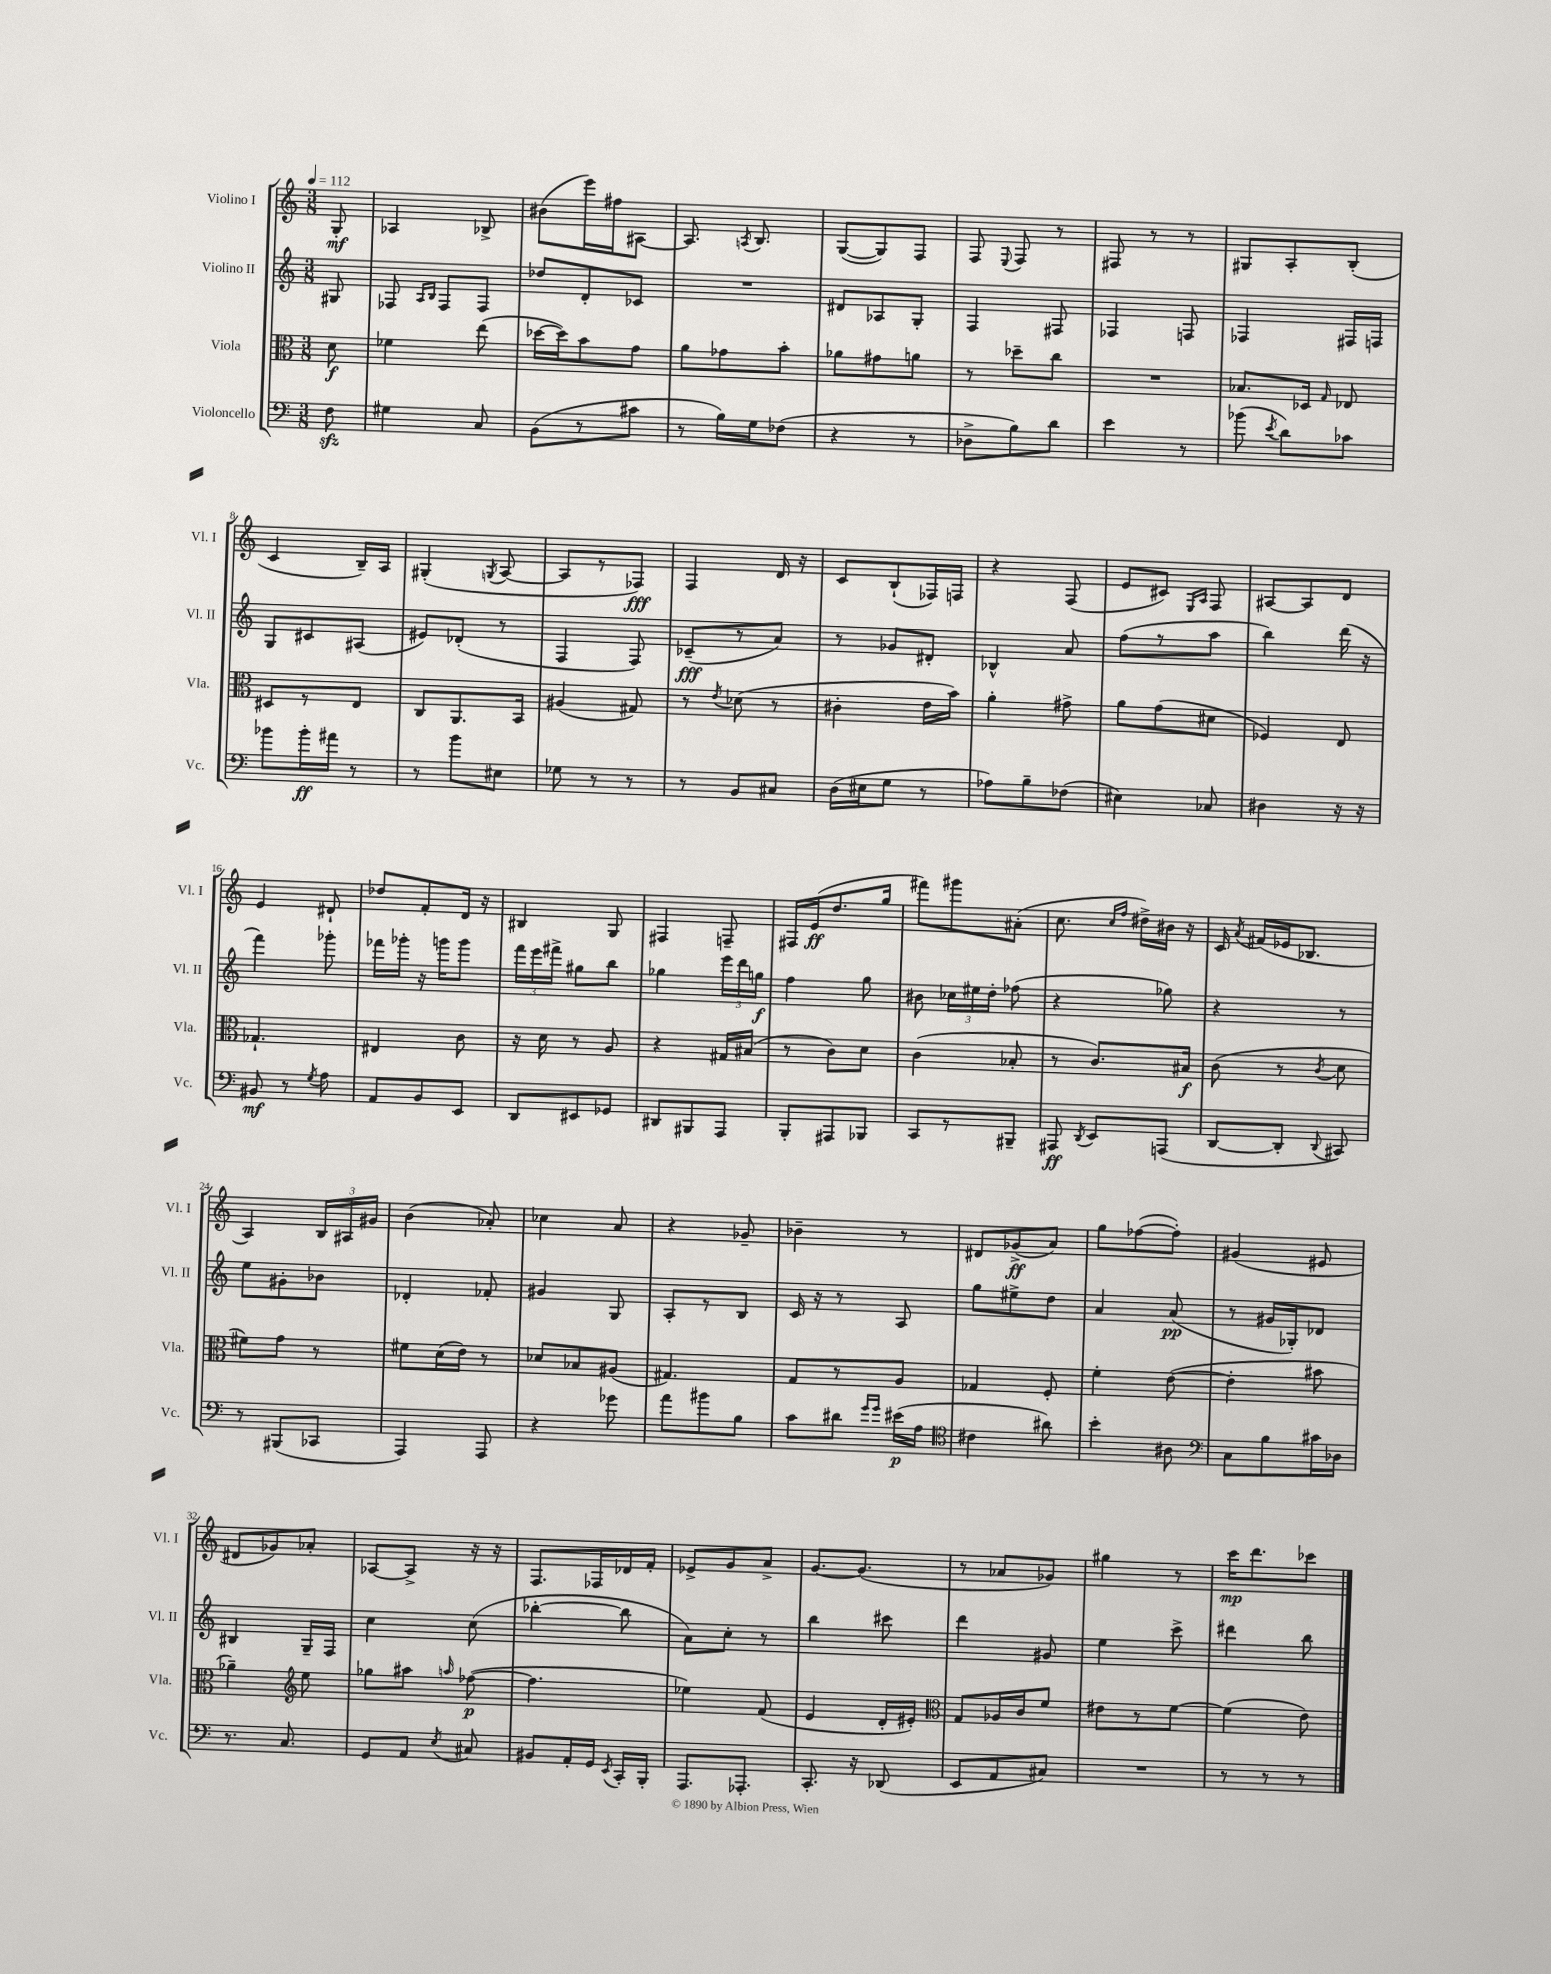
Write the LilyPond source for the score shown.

<<
\new StaffGroup <<
\new Staff = "s0" \with { instrumentName = "Violino I" shortInstrumentName = "Vl. I" } {
    \clef treble \key c \major \numericTimeSignature \time 3/8 \partial 8 \tempo 4 = 112
    \autoBeamOff g8-.\mf |
    aes4 bes8-> |
    bis'8[( e'''16) fis''16 ais8]~ |
    ais8. \acciaccatura { a8 } b8. |
    g8[~( g8) f8] |
    f8 \appoggiatura { e8 } f8 r8 |
    fis8 r8 r8 |
    gis8[ a8-. b8]-.( |
    c'4 b16[--) a16] |
    gis4-.( \acciaccatura { g8 } a8~ |
    a8[ r8 fes8]\fff) |
    f4 d'16 r16 |
    c'8[ b8-!( fes16) f16] |
    r4 f8( |
    e'8[ cis'8]) \grace { e16[ a16] } f8 |
    ais8[~ ais8 d'8] |
    e'4 dis'8-! |
    des''8[ f'8-. d'16] r16 |
    bis4 g8 |
    fis4 f8-- |
    fis16[ e'16\ff( d''8. g''16] |
    fis'''8[) gis'''8 ais'8]-.( |
    c''8. \grace { c''16[ f''16] } dis''16[->) bis'16] r16 |
    c'16 \acciaccatura { a'8 } fis'16[( ees'16 bes8.] |
    a4) \tuplet 3/2 { b16[ ais16 gis'16] } |
    b'4( aes'8-.) |
    ces''4 a'8 |
    r4 ges'8-- |
    bes'4-- r8 |
    dis'8[ ges'8->\ff( a'8]) |
    g''8[ fes''8~( fes''8]-.) |
    gis'4( eis'8 |
    dis'8[ ges'8) aes'8]-. |
    aes8[~ aes8]-> r16 r16 |
    f8.[ fes16 des'16 f'16]-. |
    ees'8[-> g'8 a'8]-> |
    g'8.[~ g'8.]( |
    r8 aes'8[ ges'8]) |
    gis''4 r8 |
    c'''16[\mp d'''8. ces'''8] \bar "|." |
}
\new Staff = "s1" \with { instrumentName = "Violino II" shortInstrumentName = "Vl. II" } {
    \clef treble \key c \major \numericTimeSignature \time 3/8 \partial 8
    \autoBeamOff gis8 |
    fes8 \grace { a16[ b16] } fes8[ fes8] |
    des''8[ d'8-. ces'8] |
    R4. |
    dis'8[ aes8 g8]-. |
    f4 fis8 |
    fes4 f8 |
    fes4 fis16[ f16] |
    g8[ cis'8 ais8]( |
    eis'8[) des'8]-.( r8 |
    f4 f8) |
    ces'8[--\fff( r8 a'8]) |
    r8 ges'8[ dis'8]-. |
    bes4-^ a'8 |
    f''8[( r8 a''8] |
    b''4) d'''16( r16 |
    f'''4) ges'''8-. |
    fes'''16[ ges'''16]-. r16 g'''16[ g'''8] |
    \tuplet 3/2 { f'''16[ e'''16 fis'''16]-> } gis''8[ b''8] |
    ges''4 \tuplet 3/2 { e'''16[ d'''16 g''16]\f } |
    f''4 g''8 |
    bis'8 \tuplet 3/2 { ces''16[ eis''16 d''16]-. } fes''8( |
    r4 ges''8) |
    r4 r8 |
    e''8[ gis'8-. bes'8] |
    des'4-. fes'8-. |
    gis'4 g8 |
    a8[-. r8 b8] |
    c'16 r16 r8 a8 |
    g''8[ eis''8-> d''8] |
    a'4 a'8\pp( |
    r8 gis'16[ ges16-.) des'8] |
    bis4 g16[-- f16] |
    c''4 c''8( |
    bes''4~-. bes''8 |
    a'8[) c''8]-. r8 |
    b''4 cis'''8 |
    d'''4 gis'8 |
    e''4 c'''8-> |
    dis'''4 b''8 \bar "|." |
}
\new Staff = "s2" \with { instrumentName = "Viola" shortInstrumentName = "Vla." } {
    \clef alto \key c \major \numericTimeSignature \time 3/8 \partial 8
    \autoBeamOff d'8\f |
    fes'4 e''8( |
    des''16[~ des''16) b'8 g'8] |
    a'8[ ges'8 b'8]-. |
    aes'8[ gis'8 a'8] |
    r8 des''8[-- c''8] |
    R4. |
    bes8.[ des16] \grace { g16 } ees8 |
    dis8[ r8 e8] |
    c8[ a,8. b,16] |
    ais4( gis8) |
    r8 \acciaccatura { e'8 } des'8( r8 |
    cis'4-. e'16[ b'16]) |
    a'4-. gis'8-> |
    a'8[ g'8( dis'8] |
    fes4) e8 |
    ges4.-! |
    eis4 c'8 |
    r16 d'16 r8 a8 |
    r4 gis16[ bis16]( |
    r8 c'8[) d'8] |
    c'4( bes8-. |
    r8 c'8.[) bis16]\f |
    c'8( r8 \acciaccatura { c'8 } d'8 |
    fis'8[) g'8] r8 |
    fis'8[ d'16( e'16]) r8 |
    des'8[ bes8 ais8]( |
    gis4.) |
    g8[ r8 a8] |
    ges4 f8-. |
    f'4-. e'8~( |
    e'4-. bis'8 |
    aes'4--) \clef treble e''8 |
    ges''8[ ais''8] \grace { a''16 } fes''8~\p( |
    fes''4. |
    ees''4) f'8( |
    e'4 d'16[-. eis'16]-.) |
    \clef alto g8[ aes16 c'16 f'8] |
    eis'8[ r8 f'8]~ |
    f'4( e'8) \bar "|." |
}
\new Staff = "s3" \with { instrumentName = "Violoncello" shortInstrumentName = "Vc." } {
    \clef bass \key c \major \numericTimeSignature \time 3/8 \partial 8
    \autoBeamOff f8\sfz |
    gis4 c8 |
    b,8[( r8 cis'8] |
    r8 b16[) g16 fes8]( |
    r4 r8 |
    des8[-> b8) d'8] |
    e'4 r8 |
    bes'8( \acciaccatura { e'8 } d'8[) ces'8] |
    bes'8[ bes'16-.\ff ais'16] r8 |
    r8 b'8[ eis8] |
    ges8 r8 r8 |
    r8 b,8[ cis8] |
    d16[( eis16 g8] r8 |
    aes8[) b8-- fes8]( |
    eis4) ces8 |
    dis4 r16 r16 |
    bis,8\mf r8 \acciaccatura { g8 } a8 |
    a,8[ b,8 e,8] |
    d,8[ eis,8 ges,8] |
    dis,8[ bis,,8 a,,8] |
    b,,8[-. ais,,8 bes,,8] |
    c,8[ r8 bis,,8]-- |
    ais,,8\ff \acciaccatura { d,8 } e,8[ a,,8]( |
    d,8[~ d,8]-. \appoggiatura { d,8 } cis,8) |
    r8 bis,,8[( ces,8] |
    a,,4) a,,8 |
    r4 ges'8 |
    a'8[ bis'8 b8] |
    c'8[ dis'8] \grace { g'16[ g'16] } eis'16[\p( a16] |
    \clef tenor cis'4 ais'8) |
    b'4-. ais8 |
    \clef bass c8[ b8 cis'16 des16] |
    r8. c8. |
    g,8[ a,8] \acciaccatura { e8 } cis8 |
    bis,8[ a,16-. g,16] \acciaccatura { e,8 } c,16[-. b,,16]-. |
    a,,8.[ aes,,8.]-. |
    c,8.-. r16 des,8( |
    e,8[ a,8 cis8]) |
    R4. |
    r8 r8 r8 \bar "|." |
}
>>
>>
